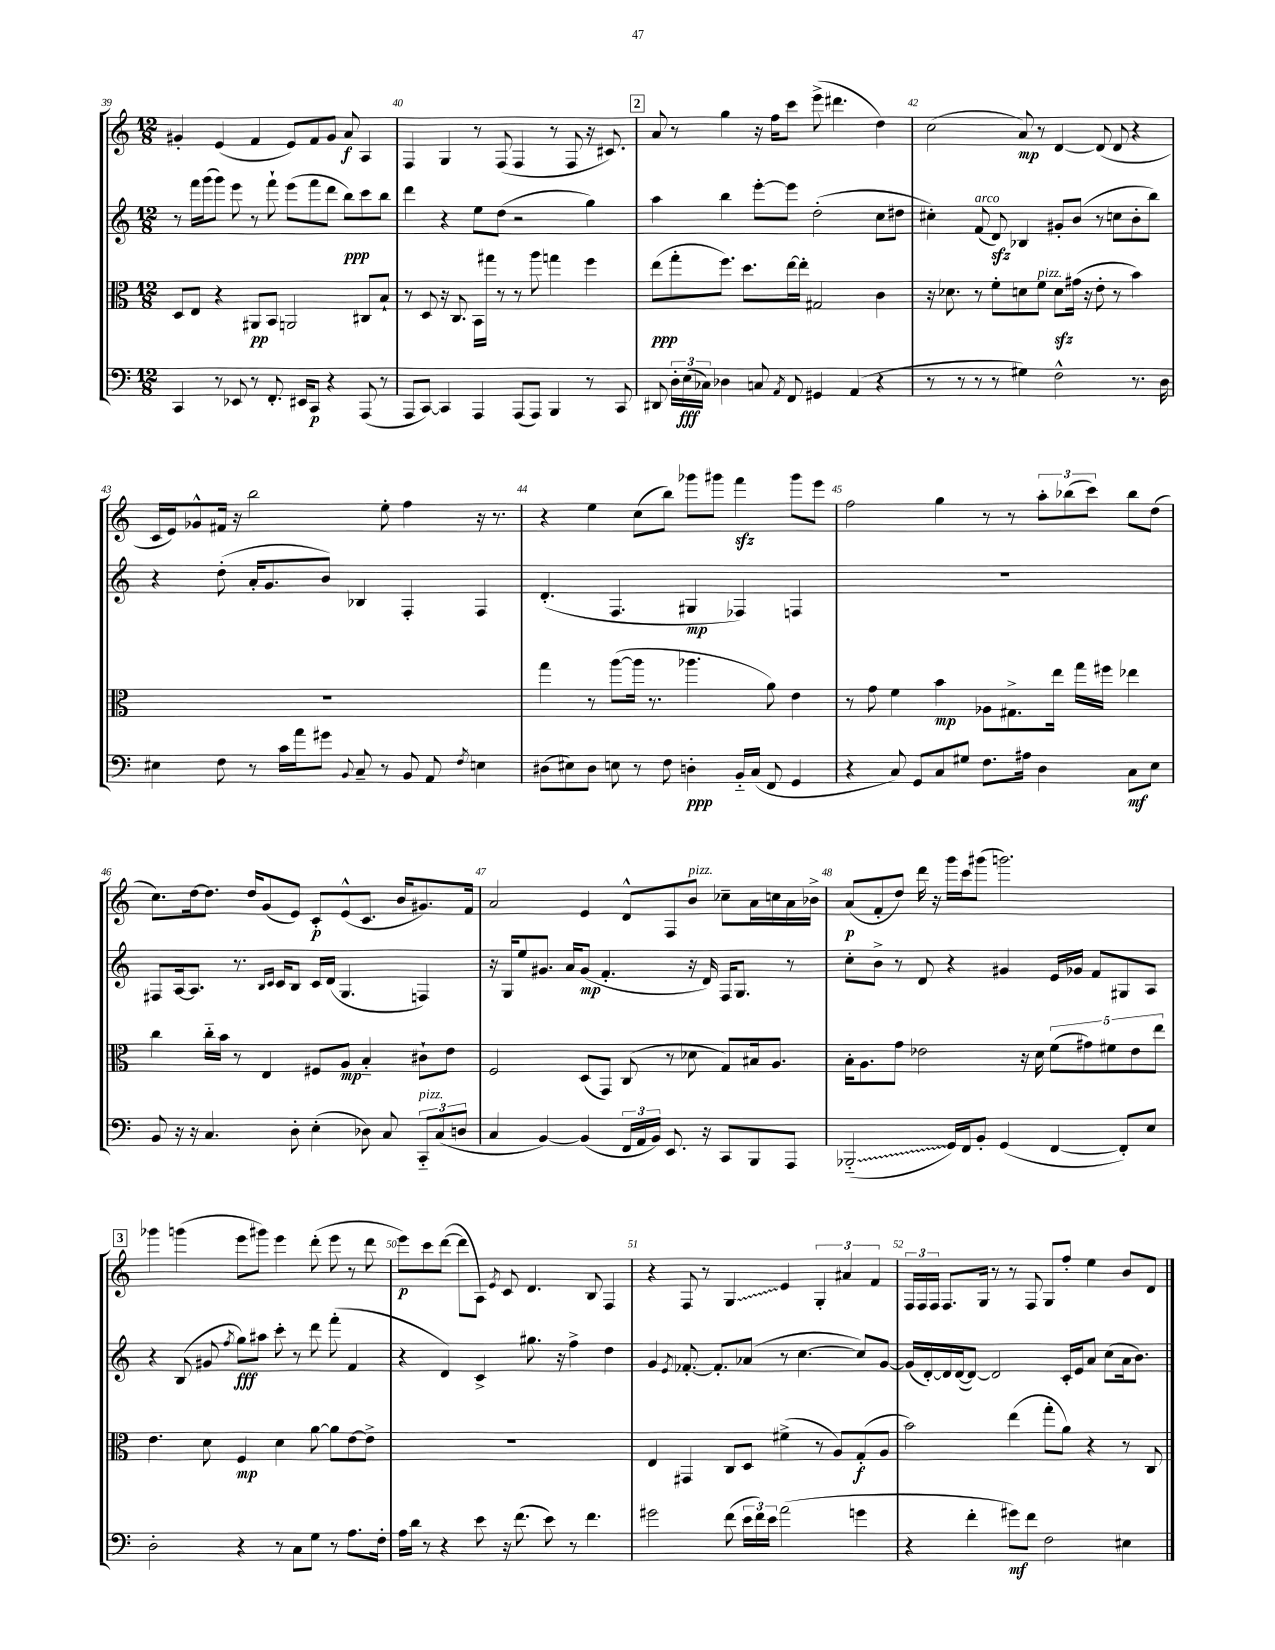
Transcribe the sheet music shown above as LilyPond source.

<<
\new StaffGroup <<
\new Staff = "s0" {
    \clef treble \key c \major \numericTimeSignature \time 12/8
    \autoBeamOff gis'4-. e'4( f'4 e'8[) f'8 gis'8] a'8\f a4 |
    f4 g4 r8 f8( f4 r8 f8 r16 cis'8.) |
    \mark \markup { \box "2" } a'8 r8 g''4 r16 f''16[ c'''8] e'''8->( dis'''4. d''4) |
    c''2( a'8\mp) r8 d'4~ d'8( d'8 r4 |
    c'16[ e'16) ges'8-^ fis'16] r16 b''2 e''8-. f''4 r16 r8. |
    r4 e''4 c''8[( b''8]) ges'''8[ gis'''8] f'''4\sfz gis'''8[ e'''8] |
    f''2 g''4 r8 r8 \tuplet 3/2 { a''8[-. bes''8( c'''8]) } bes''8[ d''8]( |
    c''8.[) d''16~ d''8.] d''16[ g'8( e'8]) c'8[-.\p e'8-^( c'8.] b'16[ gis'8.) f'16] |
    a'2 e'4 d'8[-^ f8 b'8]^\markup { \italic "pizz." } ces''8[-- a'16 c''16 a'16 bes'16]-> |
    a'8[\p( f'8-. d''8]) d'''16 r16 g'''16[ c'''16 gis'''8]( g'''2.) |
    \mark \markup { \box "3" } ges'''4 g'''4( e'''8[ gis'''8]) e'''4 d'''8-.( e'''8 r8 d'''8 |
    e'''8[\p) c'''8 d'''8]~( d'''8[ a8]) \acciaccatura { e'8 } c'8 d'4. b8 f4 |
    r4 f8 r8 \once \override Glissando.style = #'zigzag g4\glissando e'4 \tuplet 3/2 { g4-. ais'4 f'4 } |
    \tuplet 3/2 { f16[ f16 f16] } f8.[ g16] r8 r8 f8 g8[ f''8]-. e''4 b'8[ d'8] \bar "|." |
}
\new Staff = "s1" {
    \clef treble \key c \major \numericTimeSignature \time 12/8
    \autoBeamOff r8 f'''16[ g'''16( g'''8]) e'''8 r8 f'''8-! e'''8[( f'''8 d'''8] b''8[\ppp) c'''8 b''8] |
    d'''4 r4 e''8[ d''8]( r2 g''4) |
    \mark \markup { \box "2" } a''4 b''4 e'''8[~-. e'''8] d''2-.( c''8[ dis''8] |
    cis''4-.) f'8^\markup { \italic "arco" }( d'8\sfz) bes4 gis'8[-. b'8]( r8 c''8[ b'8-. b''8]) |
    r4 d''8-.( a'16[-. g'8. b'8]) bes4 f4-. f4 |
    d'4.-.( f4. gis4\mp fes4) f4 |
    R1. |
    fis8[ a16~ a8.] r8. \grace { b16[ c'16] } c'16[ b8] c'16[ d'16]( g4. f4) |
    r16 g16[ e''8 gis'8.] a'16[ gis'8]\mp( f'4.-. r16 d'16) f16[ g8.] r8 |
    c''8[-. b'8]-> r8 d'8 r4 gis'4 e'16[ ges'16] f'8[ gis8 a8] |
    \mark \markup { \box "3" } r4 b8( gis'8 \acciaccatura { f''8 } g''8[\fff) ais''8] c'''8-. r8 d'''8 f'''8-.( f'4 |
    r4 d'4) c'4-> gis''8. r16 f''4-> d''4 |
    g'4 \acciaccatura { e'8 } fes'8.~-. fes'8.[-. aes'8]( r8 c''4.~ c''8[) g'8]~ |
    g'16[( d'16~-.) d'16 d'16~( d'8]~) d'2 c'16[-. e'16 a'8] c''8[( a'16 b'8.]) \bar "|." |
}
\new Staff = "s2" {
    \clef alto \key c \major \numericTimeSignature \time 12/8
    \autoBeamOff d8[ e8] r4 ais,8[\pp b,8] a,2 cis8[ b8]-! |
    r8 d8 r16 c8. b,16[ gis''16] r8 r8 a''8 g''4 f''4 |
    \mark \markup { \box "2" } e''8[\ppp( g''8-. f''8.]) d''8.[ e''16~ e''16]-. gis2 c'4 |
    r16 des'8. r8 f'8[-. d'8 f'8]^\markup { \italic "pizz." } d'8[\sfz gis'16]( r16 e'8-. r8 b'4) |
    R1. |
    g''4 r8 a''8[~( a''16] r8. aes''4. a'8) e'4 |
    r8 g'8 f'4 b'4\mp aes8[ gis8.-> e''16] g''16[ fis''16] ees''4 |
    c''4 c''16[-_ b'16] r8 e4 fis8[ a8]\mp b4-_ cis'8[-! e'8] |
    f2 d8[( g,8]) c8( r8 des'8 g8[) bis16 a8.] |
    b16[-. a8. g'8] ees'2 r16 d'16 \tuplet 5/4 { f'8[( gis'8) fis'8 ees'8 e''8] } |
    \mark \markup { \box "3" } e'4. d'8 f4\mp d'4 a'8~ a'8[ e'8~ e'8]-> |
    R1. |
    e4 gis,4 c8[ d8] fis'4->( r8 a8[) g8-.\f( a8] |
    b'2) e''4( g''8[-. a'8]) r4 r8 c8 \bar "|." |
}
\new Staff = "s3" {
    \clef bass \key c \major \numericTimeSignature \time 12/8
    \autoBeamOff c,4 r8 ees,8 r8 f,8.-. eis,16[ c,8]\p r4 a,,8( r8 |
    a,,8[ c,8]~) c,4 a,,4 a,,8[( a,,8]) b,,4 r8 c,8 |
    \mark \markup { \box "2" } dis,8 \tuplet 3/2 { d16[-. e16\fff( ces16]) } des4 c8 \acciaccatura { a,8 } f,8 gis,4 a,4( r4 |
    r8 r8 r8 r8 gis4) f2-^ r8. d16 |
    eis4 f8 r8 c'16[ a'16 gis'8] \appoggiatura { b,8 } c8-- r8 b,8 a,8 \acciaccatura { f8 } e4 |
    dis8[( eis8) dis8] e8 r8 f8 d4-.\ppp b,16[-_ c16]( f,8 g,4 |
    r4 c8) g,8[ c8 gis8] f8.[ ais16] d4 c8[\mf e8] |
    b,8 r16 r16 c4. d8-. e4-.( des8) c8 \tuplet 3/2 { c,8[-_^\markup { \italic "pizz." } c8( d8] } |
    c4 b,4~) b,4( \tuplet 3/2 { f,16[ a,16 b,16]) } e,8. r16 c,8[ b,,8 a,,8] |
    \once \override Glissando.style = #'zigzag bes,,2-_\glissando( g,16[) f,16 b,8]-. g,4( f,4~ f,8[-.) e8] |
    \mark \markup { \box "3" } d2-. r4 r8 c8[ g8] r8 a8.[ f16]-. |
    a16[ d'16] r8 r4 e'8 r16 f'8.( e'8) r8 f'4. |
    gis'2 f'8( \tuplet 3/2 { e'16[ f'16) e'16] } a'2( g'4 |
    r4 f'4-. gis'8[\mf) f'8] f2 eis4 \bar "|." |
}
>>
>>
\layout { \context { \Score currentBarNumber = #39 \override BarNumber.break-visibility = ##(#f #t #t) barNumberVisibility = #all-bar-numbers-visible } }
